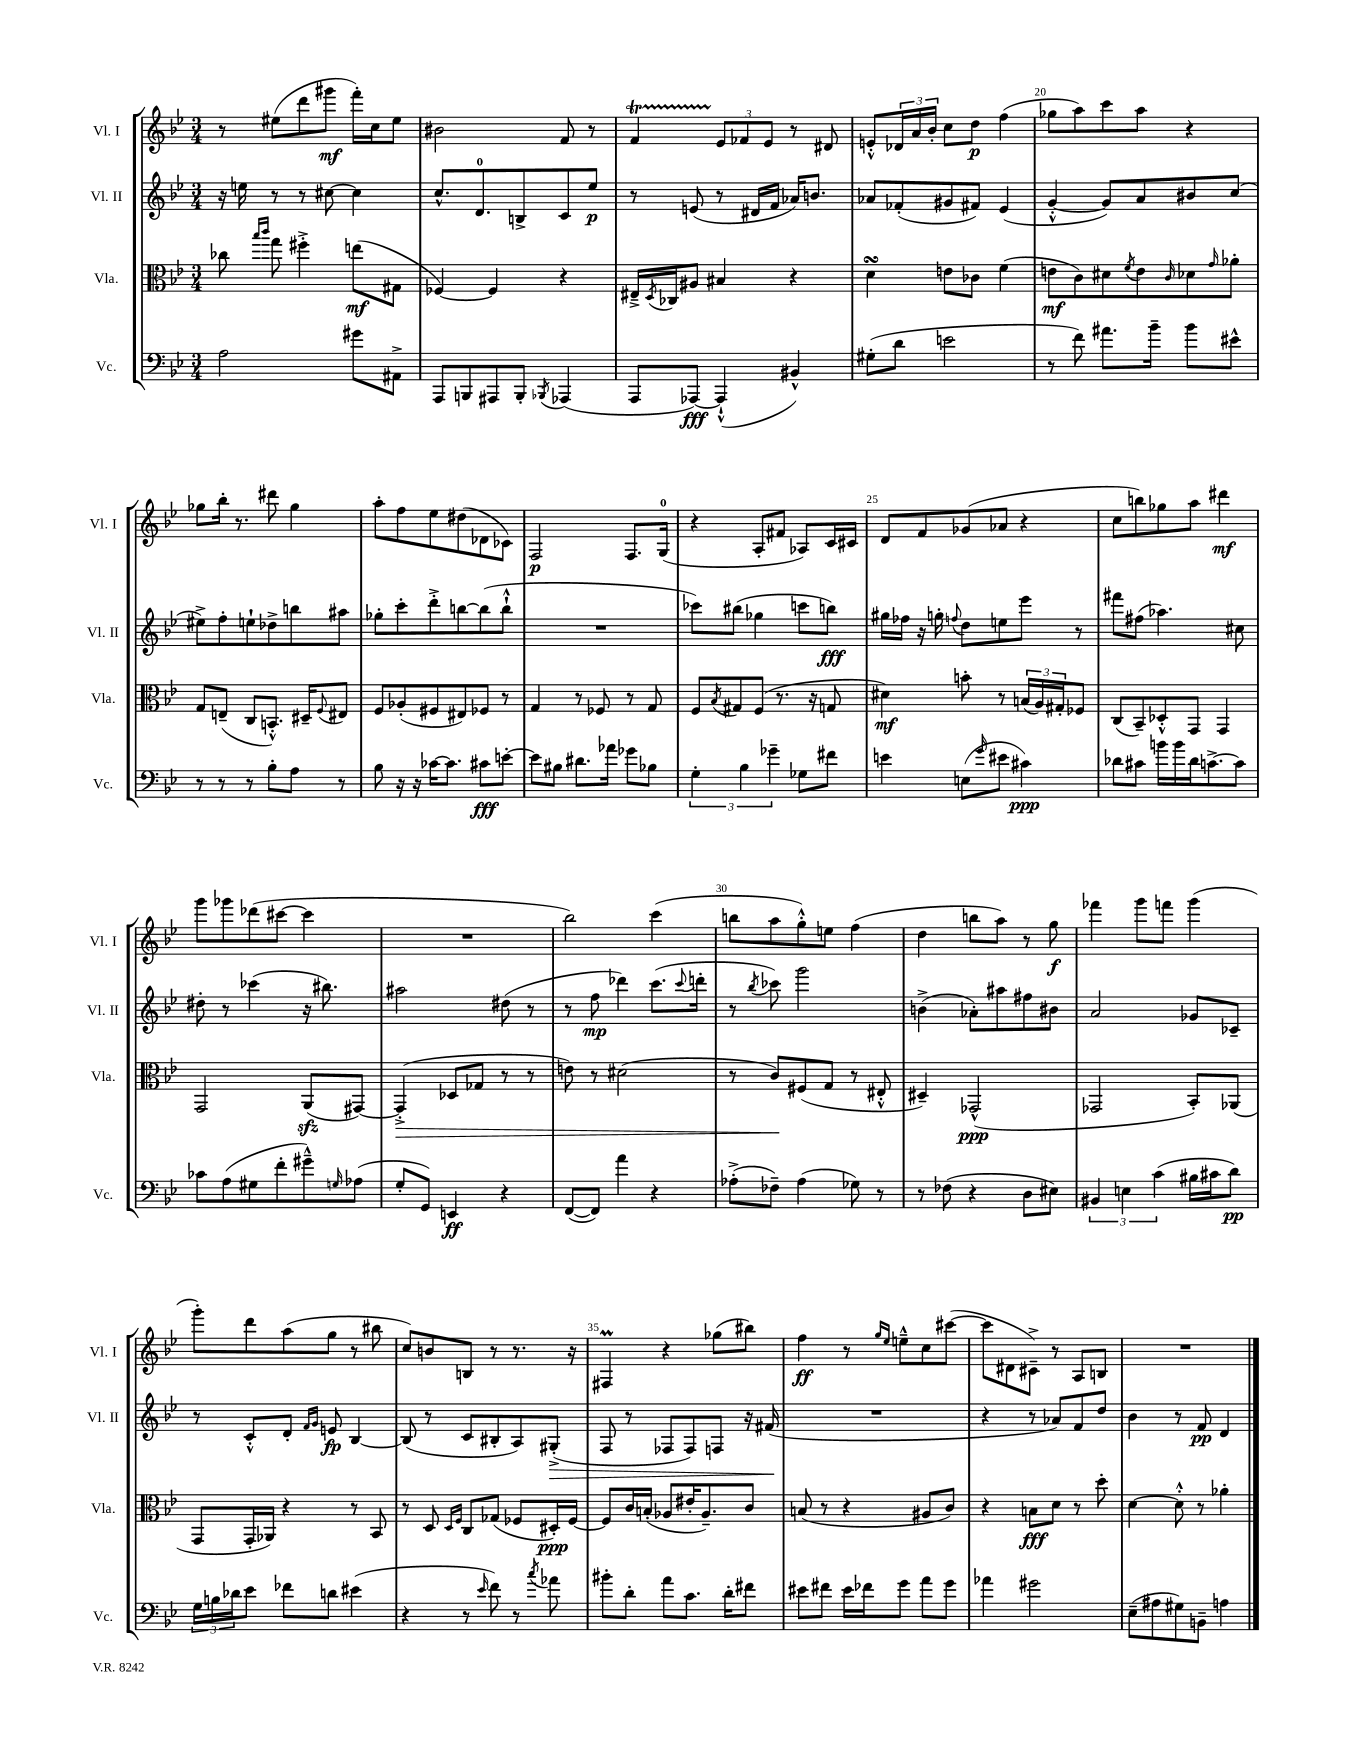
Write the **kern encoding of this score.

**kern	**kern	**kern	**kern
*staff4	*staff3	*staff2	*staff1
*clefF4	*clefC3	*clefG2	*clefG2
*k[b-e-]	*k[b-e-]	*k[b-e-]	*k[b-e-]
*M3/4	*M3/4	*M3/4	*M3/4
2A	8cc-	16r	8r
.	.	16ee	.
.	16qqbb-	.	.
.	16qqccc	.	.
.	8gg	8r	(8ee#
.	4ff#'^	8r	8ddd
.	.	[8cc#	8ggg#
8g#	(8ee	4cc#]	16fff')
.	.	.	16cc
8AA#^	8G#	.	8ee#
=	=	=	=
8AAA	[4F-)	8.cc^^	2b#
8BBB	.	.	.
.	.	8.d	.
8AAA#	4F-]	.	.
8BBB'	.	8B^	.
8qBBB-	.	.	.
(4AAA-	4r	8c	8f
.	.	8ee-	8r
=	=	=	=
8AAA	16E#~^	8r	4f
.	8qD	.	.
.	16C-	.	.
[8AAA-)	8A#	(8e	.
(4AAA-`^^]	4B#	8r	12e-
.	.	.	12f-
.	.	16d#	.
.	.	.	12e-
.	.	16f	.
4BB#^^)	4r	16a-)	8r
.	.	8.b	.
.	.	.	8d#
=	=	=	=
(8G#'	4d	8a-	8e'^^
8d	.	(8f-'	24d-
.	.	.	24a
.	.	.	24b-'
2e	8e	8g#	8cc
.	8c-	8f#)	8dd
.	(4f	(4e-	(4ff
=	=	=	=
8r	8e	[4g'^^	8gg-
8f)	8c)	.	8aa)
8.a#	8d#	8g])	8ccc
.	8qf	.	.
.	8e	8a	8aa
16b-~	.	.	.
.	16qqc	.	.
8b-	8d-	8b#	4r
.	16qqg	.	.
8e#^^	8a-'	(8cc	.
=	=	=	=
8r	8G	8ee#^)	8gg-
8r	(8E~	8ff'	16bb-'
.	.	.	8.r
8r	8C	8ee`	.
8B-'	8.BB'^^)	8dd-^	8ddd#
8A	.	8bb	4gg-
.	16D#~	.	.
.	8qqF	.	.
8r	8E#	8aa#	.
=	=	=	=
8B-	8F	8gg-'	8aa'
16r	(8A-'	8ccc'	8ff
16r	.	.	.
[16c-	8F#	8ddd'^	8ee-
8.c-]	.	.	.
.	8E#)	[8bb	(8dd#
8c#	8F-	(8bb]	8d-
[8e'	8r	8bb`^^	8c-)
=	=	=	=
8e]	4G	2.r	2F
8B#	.	.	.
8.d#	8r	.	.
.	8F-	.	.
16a-	.	.	.
8g-	8r	.	8.F
8B-	8G	.	.
.	.	.	(16G
=	=	=	=
6G'	8F	8ccc-)	4r
.	8qB-	.	.
.	8G#	(8bb#	.
6B-	.	.	.
.	(8F	4gg-	8A'
6g-~	.	.	.
.	8.r	.	8f#
8G-	.	8ccc	8A-)
.	16r	.	.
8f#	8G	8bb)	16c
.	.	.	16c#
=	=	=	=
4e	4d#)	16gg#	8d
.	.	16ff-	.
.	.	16r	8f
.	.	16gg'	.
.	.	8qqff	.
(8E	8b'	8dd	(8g-
16qqg	.	.	.
8e#	8r	8ee	8a-
4c#)	(24B	8eee-	4r
.	24A)	.	.
.	24G#'	.	.
.	8F-	8r	.
=	=	=	=
8d-	(8C	8fff#	8cc
8c#	8BB-~)	(8ff#	8bb)
16b	8D-'^^	4.aa-)	8gg-
16b	.	.	.
16d-	8GG	.	8aa
[8.c^	.	.	.
.	4GG	.	4ddd#
8c]	.	8cc#	.
=	=	=	=
8c-	2GG	8dd#'	8ggg
(8A	.	8r	8ggg-
8G#	.	(4ccc-	(8ddd-
8f'	.	.	[8ccc#
8g#~^^)	(8AA	16r	4ccc#]
.	.	8.bb#)	.
16qqG	.	.	.
(8A-	[8GG#)	.	.
=	=	=	=
8G'	(4GG#'^]	2aa#	2.r
8GG)	.	.	.
4EE	8D-	.	.
.	8G-	.	.
4r	8r	(8dd#	.
.	8r	8r	.
=	=	=	=
([8FF	8e)	8r	2bb-)
8FF])	8r	8ff	.
4a	(2d#	4ddd-)	.
4r	.	(8.ccc	(4ccc
.	.	8qqccc	.
.	.	16ddd'	.
=	=	=	=
(8A-'^	8r	8r	8bb
.	.	8qbb-	.
8F-~)	8c)	8ccc-)	8aa
(4A-	(8F#	2ggg	8gg'^^)
.	8G	.	8ee
8G-)	8r	.	(4ff
8r	8E#'^^	.	.
=	=	=	=
8r	4D#~)	(4b^	4dd
(8F-	.	.	.
4r	(2GG-^^	8a-')	8bb
.	.	8aa#	8aa)
8D	.	8ff#	8r
8E#)	.	8b#	8gg
=	=	=	=
6BB#	2GG-	2a	4fff-
6E	.	.	.
.	.	.	8ggg
(6c	.	.	.
.	.	.	8fff
16B#	8BB-')	8g-	(4ggg
16c#	.	.	.
8d)	(8AA-	8c-~	.
=	=	=	=
24G	8GG	8r	8ggg')
24B	.	.	.
24d-	.	.	.
8e-	16GG'	8c'^^	8ddd
.	16AA-)	.	.
8f-	4r	8d'	(8aa
.	.	16qqf	.
.	.	16qqg	.
8d	.	8e	8gg
(4e#	8r	[4B-	8r
.	8BB-	.	8bb#
=	=	=	=
4r	8r	(8B-]	8cc)
.	8D	8r	8b
.	16qqD	.	.
.	16qqF	.	.
8r	8C	8c	8B
16qqe-	.	.	.
8f)	(8G-	8B#'	8r
8r	8F-	8A)	8.r
8qcc	.	.	.
8a-	16D#')	(8G#'^	.
.	[16F-	.	16r
=	=	=	=
8b#'	8F-]	8F	4F#
8d'	16c	8r	.
.	(16B'	.	.
8a	8A-	8F-	4r
8.c	16e#'	8F-)	.
.	8.A-~)	.	.
.	.	8F	(8gg-
16d'	.	.	.
8f#	8c	16r	8bb#)
.	.	(16f#	.
=	=	=	=
8e#	(8B	2.r	4ff
8f#	8r	.	.
16e#	4r	.	8r
16f-	.	.	.
.	.	.	16qqgg
.	.	.	16qqee-
8g	.	.	8ee~^^
8a	8A#	.	8cc
8g	8c)	.	([8ccc#
=	=	=	=
4a-	4r	4r	8ccc#]
.	.	.	8d#
2g#	8B	8r	8c#~^)
.	8d	8a-)	8r
.	8r	8f	8A
.	8dd'	8dd	8B
=	=	=	=
(8E-~	[4d	4b-	2.r
8A#	.	.	.
8G#)	8d'^^]	8r	.
8BB~	8r	8f	.
4A	4a-'	4d	.
==	==	==	==
*-	*-	*-	*-
